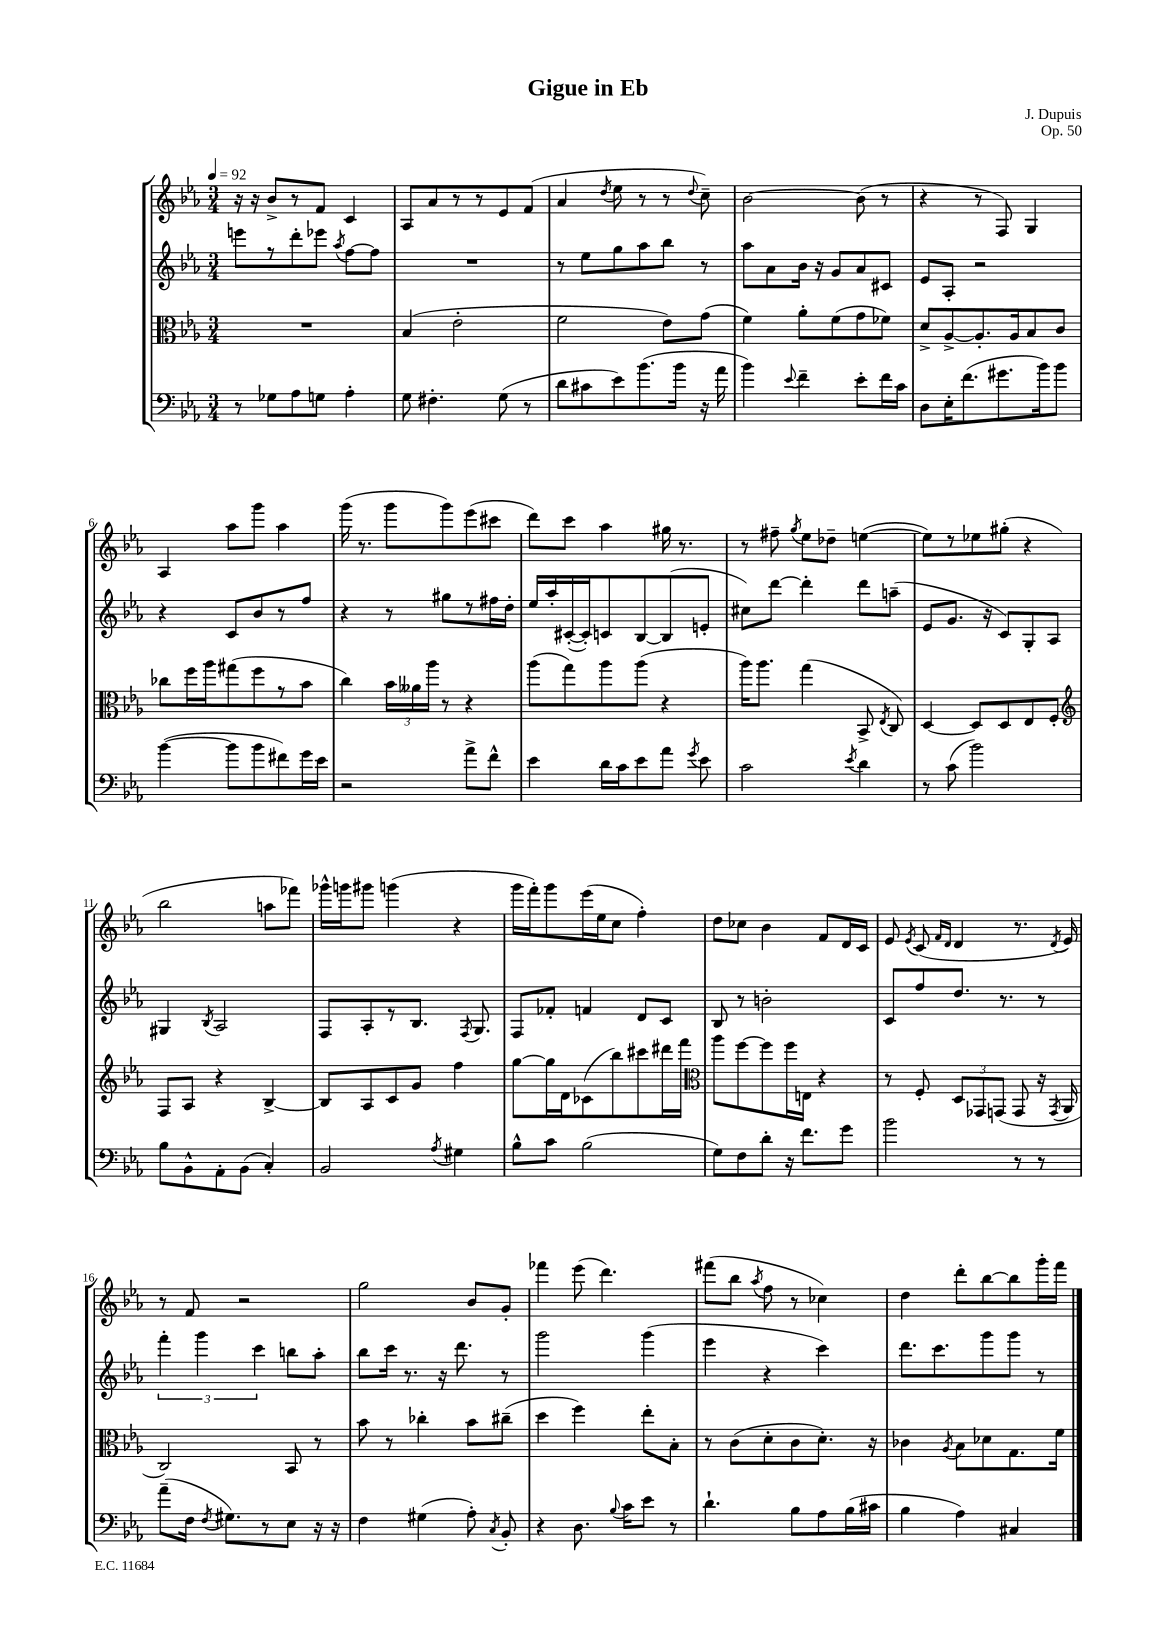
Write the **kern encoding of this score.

**kern	**kern	**kern	**kern
*staff4	*staff3	*staff2	*staff1
*clefF4	*clefC3	*clefG2	*clefG2
*k[b-e-a-]	*k[b-e-a-]	*k[b-e-a-]	*k[b-e-a-]
*M3/4	*M3/4	*M3/4	*M3/4
*MM92	*MM92	*MM92	*MM92
8r	2.r	8eee	16r
.	.	.	16r
8G-	.	8r	8b-^
8A-	.	8ddd'	8r
8G	.	8eee-	8f
.	.	8qaa-	.
4A-'	.	[8ff	4c
.	.	8ff]	.
=	=	=	=
8G	(4B-	2.r	8A-
4.F#'	.	.	8a-
.	2e-'	.	8r
.	.	.	8r
(8G	.	.	8e-
8r	.	.	(8f
=	=	=	=
8d	2f	8r	4a-
8c#	.	8ee-	.
.	.	.	8qdd
8e-)	.	8gg	8ee-
(8.b-	.	8aa-	8r
.	8e-)	8bb-	8r
16b-	.	.	.
.	.	.	8qqdd
16r	(8g	8r	8cc~)
16a-	.	.	.
=	=	=	=
4b-)	4f)	8aa-	[2b-
.	.	8a-	.
8qqe-	.	.	.
4f~	8a-'	16b-	.
.	.	16r	.
.	(8f	8g	.
8e-'	8g	8a-	(8b-]
16f	8f-)	8c#	8r
16c	.	.	.
=	=	=	=
8D	8d^	8e-	4r
16E-'	[8A-^	8A-'	.
(8.f	.	.	.
.	8.A-']	2r	8r
8.g#	.	.	8F)
.	16A-	.	.
.	8B-	.	4G
16b-)	.	.	.
8b-	8c	.	.
=	=	=	=
([4b-	8cc-	4r	4A-
.	16ff	.	.
.	16aa-	.	.
8b-]	(8gg#	8c	8aa-
8b-	8ff	8b-	8ggg
8f#)	8r	8r	4aa-
16g	8b-	8ff	.
16e-	.	.	.
=	=	=	=
2r	4cc)	4r	(16ggg
.	.	.	8.r
.	24b-	8r	8ggg
.	24a--	.	.
.	24aa-	.	.
.	8r	8gg#	8ggg)
8a-^	4r	8r	(8eee-
8f^^	.	16ff#	8ccc#
.	.	16dd'	.
=	=	=	=
4e-	(8aa-	16ee-	8ddd)
.	.	16aa-'	.
.	8gg)	([16c#'	8ccc
.	.	16c#'])	.
16d	8aa-	8c	4aa-
16c	.	.	.
8e-	(8aa-	[8B-	.
8a-	4r	(8B-]	16gg#
.	.	.	8.r
8qg	.	.	.
8e-	.	8e'	.
=	=	=	=
2c	16aa-)	8cc#)	8r
.	8.aa-	.	.
.	.	[8ddd	8ff#~
.	.	.	8qgg
.	(4gg	4ddd']	8ee-
.	.	.	8dd-~
8qe-	.	.	.
4d	8BB-^	8ddd	([4ee
.	8qE-	.	.
.	8C)	(8aa~	.
=	=	=	=
8r	[4D	8e-	8ee])
(8c	.	8.g	8r
2b-)	8D]	.	8ee-
.	.	16r	.
.	8D	8c)	(8gg#'
.	8E-	8G'	4r
.	8F'	8A-	.
=	=	=	=
*	*clefG2	*	*
8B-	8F	4G#	2bb-
8BB-^^	8A-	.	.
.	.	8qB-	.
8AA-'	4r	2A-	.
(8BB-	.	.	.
4C')	[4B-^	.	8aa
.	.	.	8fff-)
=	=	=	=
2BB-	8B-]	8F	16ggg-^^
.	.	.	16ggg
.	8A-	8A-'	8ggg#
.	8c	8r	(4ggg
.	8g	8.B-	.
8qA-	.	.	.
4G#	4ff	.	4r
.	.	8qF	.
.	.	8.G	.
=	=	=	=
8B-^^	[8gg	8F	16ggg
.	.	.	16fff')
8c	16gg]	8f-'	8ggg
.	16d	.	.
(2B-	(8c-	4f	(16eee-
.	.	.	16ee-
.	8bb-)	.	8cc
.	8ccc#	8d	4ff')
.	16ddd#	8c	.
.	16fff	.	.
=	=	=	=
*	*clefC3	*	*
8G)	8aa-	8B-	8dd
8F	[8ff	8r	8cc-
8d'	8ff]	2b'	4b-
16r	16ff	.	.
8.f	16E	.	.
.	4r	.	8f
8g	.	.	16d
.	.	.	16c
=	=	=	=
2b-	8r	8c	8e-
.	.	.	8qe-
.	8F'	8ff	(8c
.	.	.	16qqf
.	.	.	16qqd
.	12D	8.dd	4d
.	12GG-	.	.
.	(12GG	.	.
.	.	8.r	.
8r	8GG	.	8.r
8r	16r	8r	.
.	8qGG	.	8qd
.	16AA-	.	16e-)
=	=	=	=
(8a-~	2C)	6fff'	8r
16F	.	.	8f
.	.	6ggg	.
8qF	.	.	.
8.G#)	.	.	.
.	.	.	2r
.	.	6ccc	.
8r	.	.	.
8E-	8BB-	8bb	.
16r	8r	8aa-'	.
16r	.	.	.
=	=	=	=
4F	8b-	8bb-	2gg
.	8r	16ccc	.
.	.	8.r	.
(4G#	4cc-'	.	.
.	.	16r	.
.	.	8.ddd	.
8A-')	8b-	.	8b-
8qC	.	.	.
8BB-'	(8cc#~	8r	8g'
=	=	=	=
4r	4dd	2ggg	4fff-
8.D	4ff)	.	(8eee-
.	.	.	4.ddd)
8qqB-	.	.	.
16c	.	.	.
8e-	8ee-'	(4ggg	.
8r	8B-'	.	.
=	=	=	=
4.d`	8r	4eee-	(8fff#
.	(8c	.	8bb-
.	.	.	8qaa-
.	8d'	4r	8ff
8B-	8c	.	8r
8A-	8.d')	4ccc)	4cc-)
(16B-	.	.	.
16c#	16r	.	.
=	=	=	=
4B-	4c-	8.ddd	4dd
.	.	8.ccc	.
.	8qA-	.	.
4A-)	8B-	.	8ddd'
.	8d-	8ggg	[8bb-
4C#	8.G	8ggg	8bb-]
.	.	8r	16ggg'
.	16f	.	16fff
==	==	==	==
*-	*-	*-	*-
